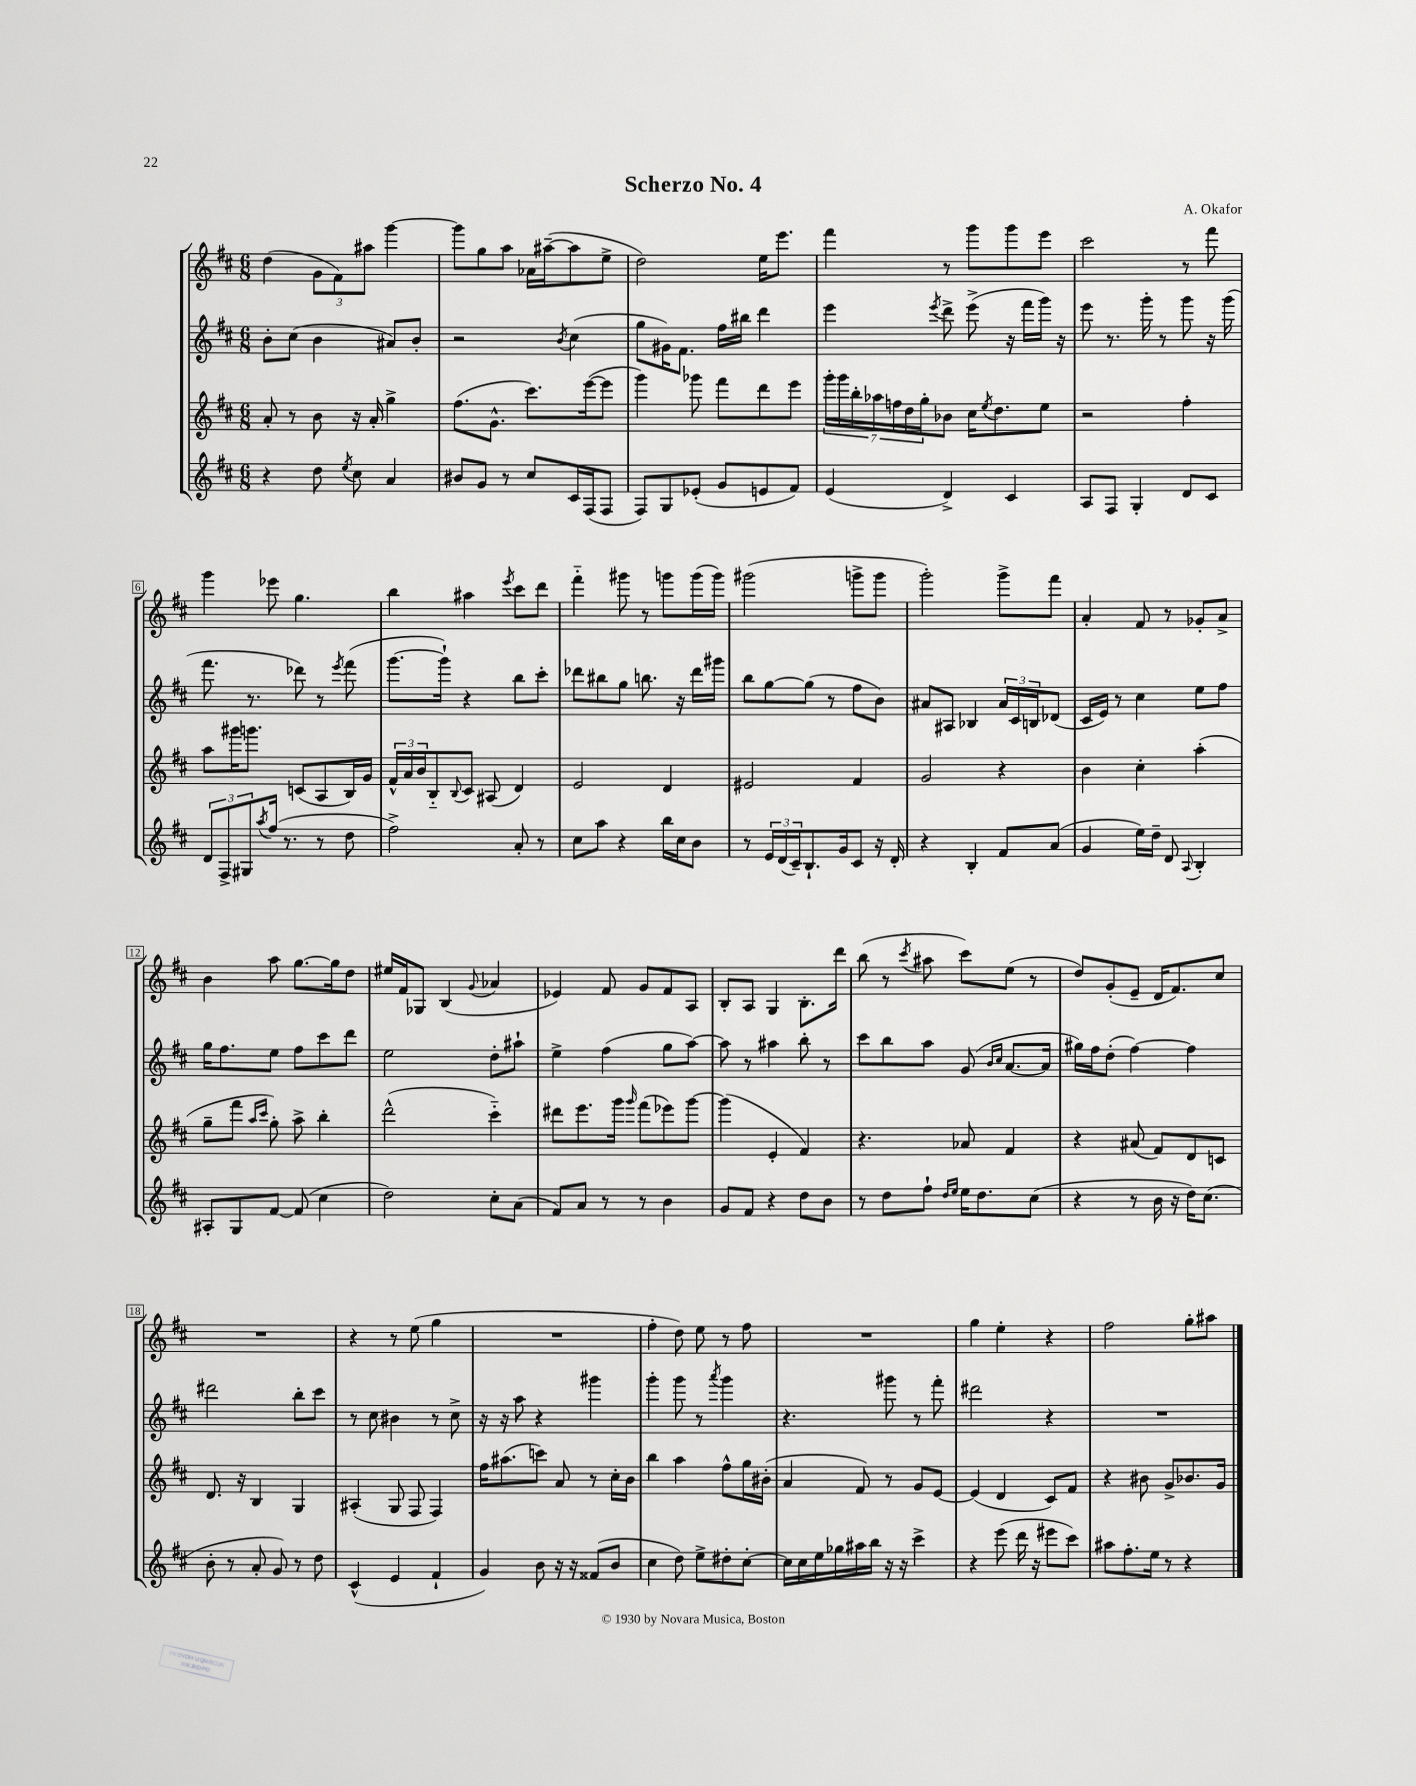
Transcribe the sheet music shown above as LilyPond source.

\header { title = "Scherzo No. 4" composer = "A. Okafor" }
<<
\new StaffGroup <<
\new Staff = "s0" {
    \clef treble \key d \major \numericTimeSignature \time 6/8
    d''4( \tuplet 3/2 { g'8 fis'8) ais''8 } g'''4~ |
    g'''8 g''8 a''8 aes'16 ais''16~--( ais''8 e''8-> |
    d''2) e''16 e'''8. |
    fis'''4 r8 g'''8 g'''8 e'''8 |
    cis'''2 r8 fis'''8 |
    g'''4 ees'''8 g''4. |
    b''4 ais''4 \acciaccatura { e'''8 } cis'''8 d'''8 |
    fis'''4-_ gis'''8 r8 g'''8 g'''16( g'''16) |
    gis'''2( g'''8-> g'''8 |
    g'''2-.) g'''8-> fis'''8 |
    a'4-. fis'8 r8 ges'8-. a'8-> |
    b'4 a''8 g''8.~ g''16 d''8 |
    eis''16 fis'16 ges8 b4( \appoggiatura { g'8 } aes'4 |
    ees'4) fis'8 g'8 fis'8 a8 |
    b8-. a8 g4 b8.-. d'''16 |
    b''8( r8 \acciaccatura { cis'''8 } ais''8 cis'''8) e''8( r8 |
    d''8) g'8-.( e'8-- d'16 fis'8.) cis''8 |
    R2. |
    r4 r8 e''8( g''4 |
    R2. |
    fis''4-. d''8) e''8 r8 fis''8 |
    R2. |
    g''4 e''4-. r4 |
    fis''2 g''8-. ais''8 \bar "|." |
}
\new Staff = "s1" {
    \clef treble \key d \major \numericTimeSignature \time 6/8
    b'8-. cis''8( b'4 ais'8) b'8-. |
    r2 \acciaccatura { b'8 } cis''4( |
    g''8 gis'16) fis'8. fis''16 bis''16 d'''4 |
    e'''4 \acciaccatura { e'''8 } d'''8-> e'''8->( r16 fis'''16 g'''16) r16 |
    e'''8 r8. g'''16-. r8 g'''8 r16 g'''16( |
    fis'''8. r8. des'''8) r8 \acciaccatura { e'''8 } fis'''8( |
    g'''8.~ g'''16-!) r4 b''8 cis'''8-. |
    des'''8 bis''8 g''8 b''8. r16 des'''16 gis'''16 |
    b''8 g''8~ g''8( r8 fis''8 b'8) |
    ais'8 ais8 bes4 \tuplet 3/2 { ais'16 cis'16 b16 } des'8( |
    cis'16 e'16) r8 cis''4 e''8 fis''8 |
    g''16 fis''8. e''8 fis''8 cis'''8 d'''8 |
    e''2 d''8-. ais''8-! |
    e''4-> fis''4( g''8 a''8~) |
    a''8 r8 ais''4 b''8-. r8 |
    cis'''8 b''8 a''8 g'8( \grace { b'16 cis''16 } a'8.~ a'16 |
    gis''16) fis''16 d''8-.( fis''4~) fis''4 |
    dis'''2 b''8-. cis'''8 |
    r8 cis''8 bis'4 r8 cis''8-> |
    r16 r16 a''8 r4 gis'''4 |
    g'''4-. g'''8 r8 \acciaccatura { a'''8 } g'''4 |
    r4. gis'''8 r8 fis'''8-. |
    dis'''2 r4 |
    R2. \bar "|." |
}
\new Staff = "s2" {
    \clef treble \key d \major \numericTimeSignature \time 6/8
    a'8-. r8 b'8 r16 a'16-. g''4-> |
    fis''8.( g'8.-^ cis'''8.) e'''16~( e'''8 |
    g'''4) ges'''8 fis'''8 d'''8 e'''8 |
    \tuplet 7/4 { g'''16-. g'''16 b''16-. aes''16 f''16 d''16 g''16-. } bes'8 cis''16 \acciaccatura { e''8 } d''8. e''8 |
    r2 fis''4-. |
    a''8 gis'''16 g'''8. c'8( a8 b16) g'16 |
    \tuplet 3/2 { fis'16-^ a'16 b'16 } b8-_ \appoggiatura { b8 } cis'8 ais8( d'4) |
    e'2 d'4 |
    eis'2 fis'4 |
    g'2 r4 |
    b'4 cis''4-. a''4-.( |
    g''8-- fis'''8 \grace { a''16 cis'''16 } g''8-.) a''8-> b''4-. |
    d'''2-^( cis'''4-_) |
    dis'''8 e'''8. g'''16 \grace { g'''16 } fis'''8( ees'''8) g'''8~ |
    g'''4( e'4-. fis'4) |
    r4. aes'8 fis'4 |
    r4 ais'8( fis'8) d'8 c'8 |
    d'8. r16 b4 g4 |
    ais4-.( g8 fis8 fis4) |
    fis''16 ais''8.( c'''8) a'8 r8 cis''16-. b'16 |
    b''4 a''4 fis''8-^ g''16 bis'16-.( |
    a'4 fis'8) r8 g'8 e'8~ |
    e'4( d'4 cis'8) fis'8 |
    r4 bis'8 g'8-> bes'8. g'16 \bar "|." |
}
\new Staff = "s3" {
    \clef treble \key d \major \numericTimeSignature \time 6/8
    r4 d''8 \acciaccatura { e''8 } cis''8 a'4 |
    bis'8 g'8 r8 cis''8 cis'16 fis16( fis8 |
    fis8) g8 ees'8-.( g'8 e'8 fis'8) |
    e'4( d'4->) cis'4 |
    a8 fis8 g4-. d'8 cis'8 |
    \tuplet 3/2 { d'8 fis8-> gis8 } \acciaccatura { a''8 } fis''16( r8. r8 d''8 |
    fis''2->) a'8-. r8 |
    cis''8 a''8 r4 b''16 cis''16 b'8 |
    r8 \tuplet 3/2 { e'16 d'16( cis'16--) } b8.-! g'16 cis'8 r16 d'16-. |
    r4 b4-. fis'8 a'8( |
    g'4 e''16) d''16-- d'8 \appoggiatura { a8 } b4-. |
    ais8-. g8 fis'8~ fis'8( cis''4 |
    d''2) cis''8-. a'8( |
    fis'8) a'8 r8 r8 b'4 |
    g'8 fis'8 r4 d''8 b'8 |
    r8 d''8 fis''8-! \grace { d''16 e''16 } e''16 d''8. cis''8( |
    r4 r8 b'16 r16 d''16) cis''8.( |
    b'8-. r8 a'8-. g'8) r8 d''8 |
    cis'4-^( e'4 fis'4-! |
    g'4) b'8 r16 r16 fisis'8( b'8 |
    cis''4 d''8) e''8-> dis''8-. cis''8~-. |
    cis''16 cis''16 e''16 ges''16 ais''16 b''16 r16 r16 cis'''4-> |
    r4 e'''8( d'''16 r16 eis'''8 cis'''8) |
    ais''8 fis''8.-. e''16 r8 r4 \bar "|." |
}
>>
>>
\layout { \context { \Score \override BarNumber.stencil = #(make-stencil-boxer 0.1 0.3 ly:text-interface::print) } }
